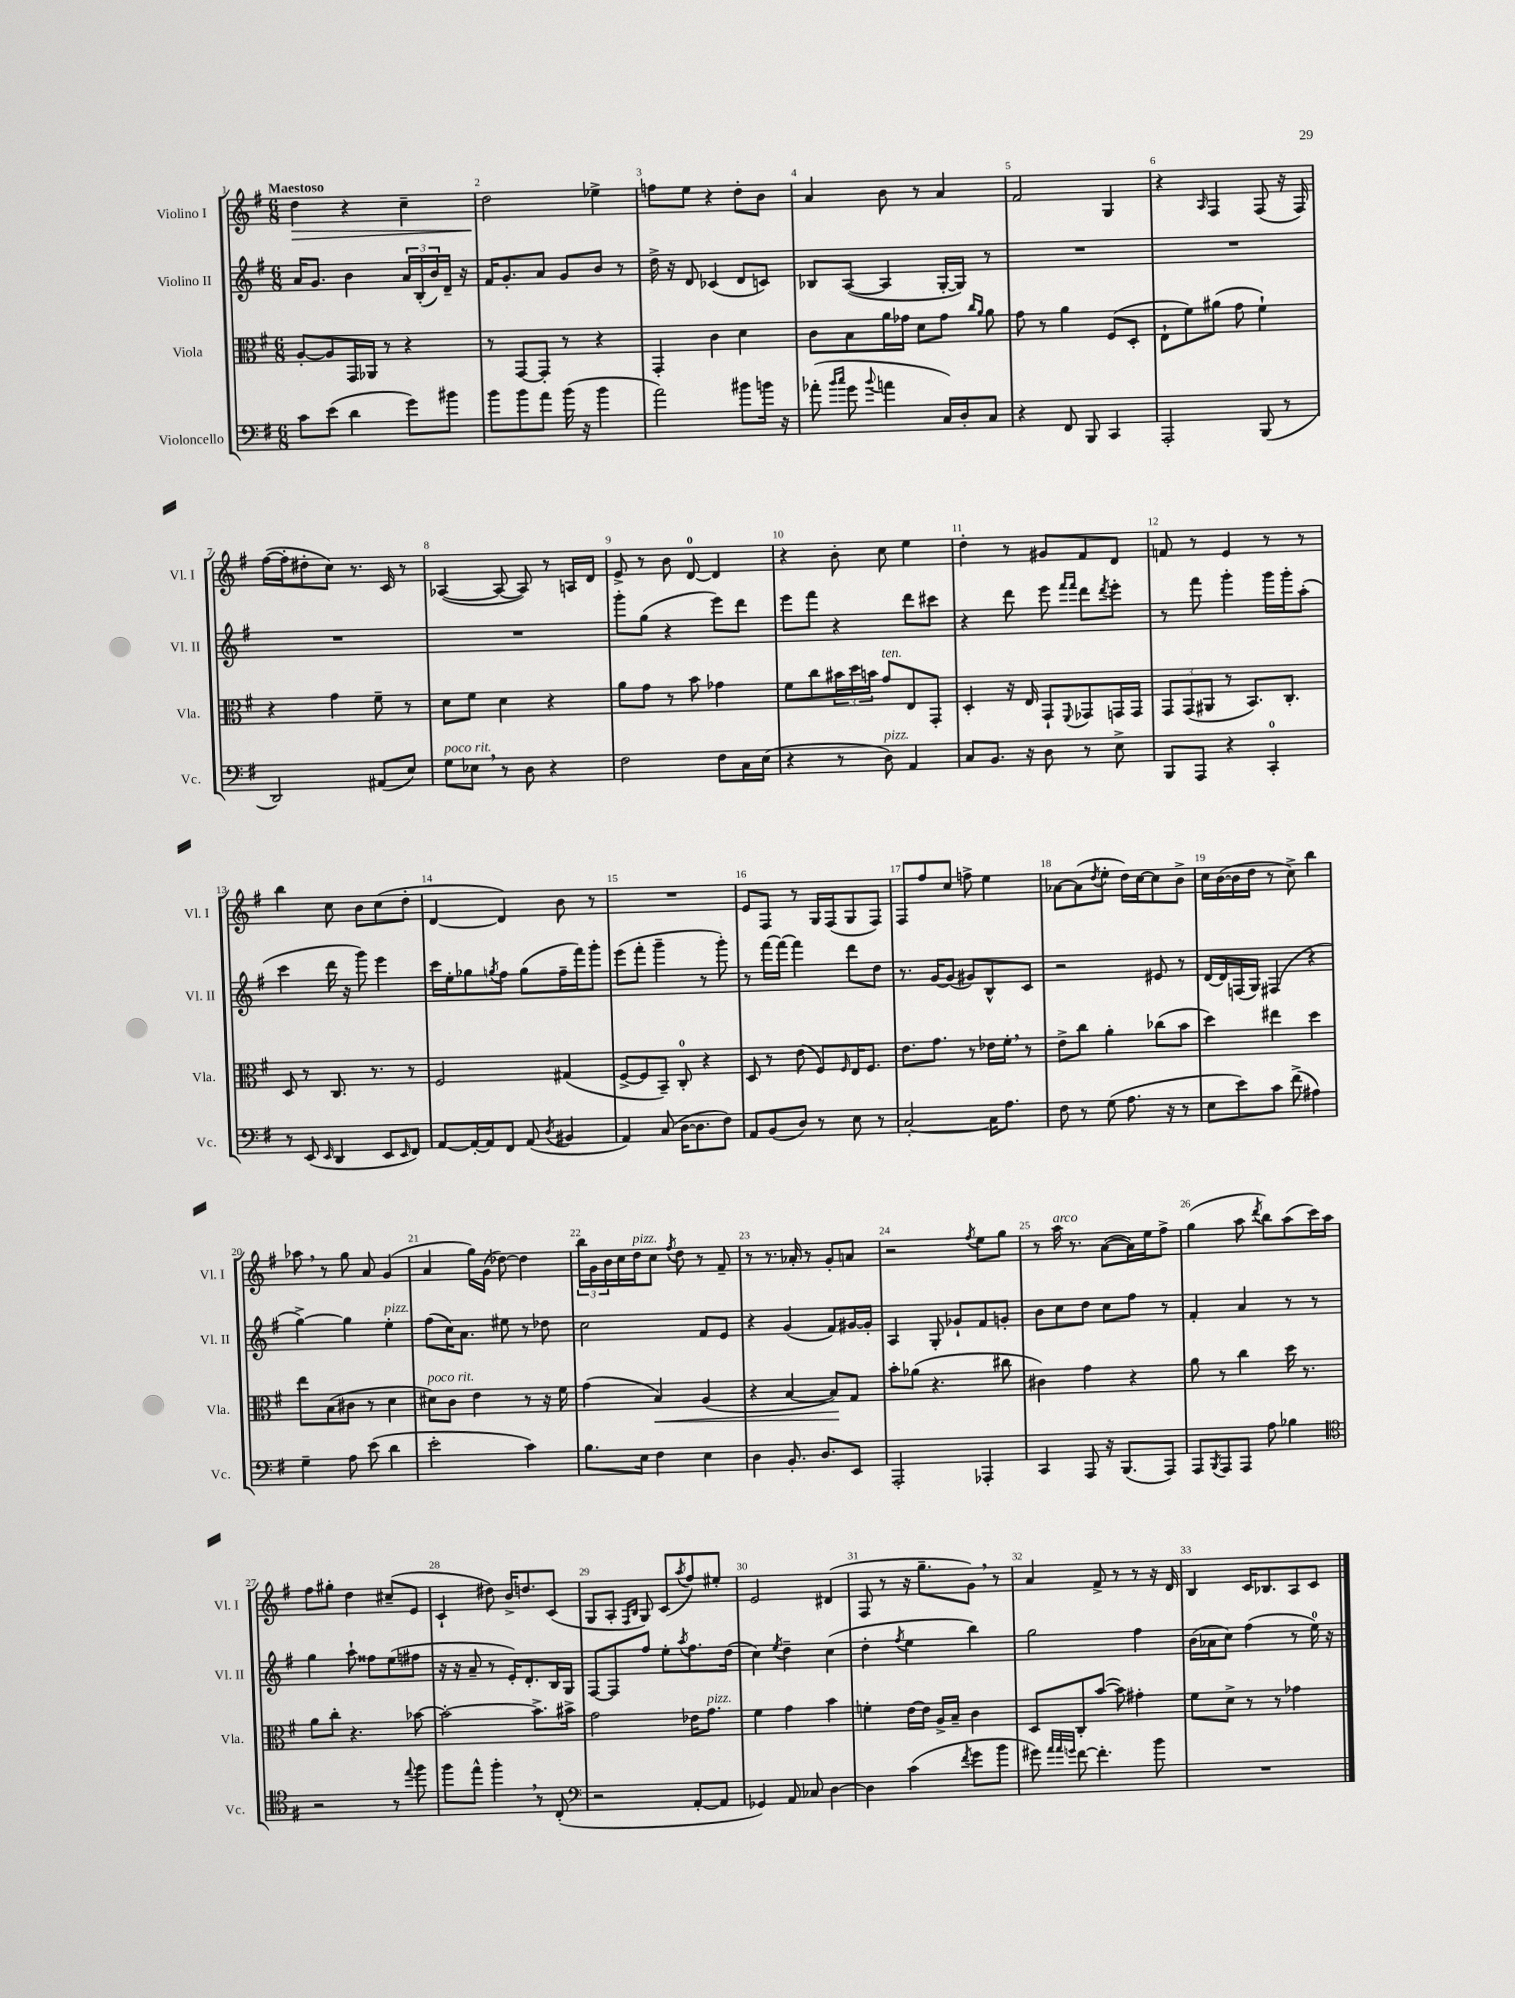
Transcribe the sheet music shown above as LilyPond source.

<<
\new StaffGroup <<
\new Staff = "s0" \with { instrumentName = "Violino I" shortInstrumentName = "Vl. I" } {
    \clef treble \key g \major \numericTimeSignature \time 6/8 \tempo "Maestoso"
    d''4\> r4 c''4-- |
    d''2\! ees''4-> |
    f''8 e''8 r4 d''8-. b'8 |
    a'4 b'8 r8 a'4 |
    fis'2 g4 |
    r4 \grace { a16 } fis4 fis8( r16 fis16) |
    fis''16~( fis''16-. dis''8-. c''8) r8. c'16 r8 |
    aes4~( aes8~ aes8) r8 a16 d'16 |
    e'8-> r8 b'8 d'8-0~ d'4 |
    r4 b'8-. c''8 e''4 |
    d''4-. r8 gis'8 fis'8 d'8 |
    f'8 r8 e'4 r8 r8 |
    b''4 c''8 b'8 c''8( d''8-. |
    d'4~ d'4) b'8 r8 |
    R2. |
    e'8 fis8 r8 g16 fis16( g8 fis8) |
    fis8 fis''8 c''8 f''8-> e''4 |
    aes'8~ aes'8( \acciaccatura { d''8 } e''8-. d''16) c''16~ c''8 b'8-> |
    c''16 b'16~( b'16 d''16 r8 c''8->) b''4 |
    aes''8 \breathe r8 g''8 a'8 g'4( |
    a'4 g''16) g'16( des''8~) des''4 |
    \tuplet 3/2 { b''16 g'16 b'16 } c''16 d''16^\markup { \italic "pizz." } c''8 \acciaccatura { fis''8 } d''8 r8 fis'8-- |
    r8 r8. aes'16-. r8 g'8-. a'8 |
    r2 \acciaccatura { fis''8 } e''8 g''8 |
    r8 a''16^\markup { \italic "arco" } r8. a'8~( a'16) e''16 fis''8-> |
    g''4( a''8 \acciaccatura { d'''8 } b''8) a''8( c'''16) a''16 |
    fis''8 gis''8-. d''4 cis''8--( e'8 |
    c'4-! dis''8) b'16-> d''8. c'8( |
    g8 a8-. \grace { fis16 b16 } g8) c'8( \acciaccatura { a''8 } fis''8) eis''8-. |
    e'2 dis'4( |
    fis8 r8 r16 g''8.-- g'8) \breathe r8 |
    a'4 fis'8-> r8 r8 r16 d'16 |
    b4 c'16 bes8. a8 c'8 \bar "|." |
}
\new Staff = "s1" \with { instrumentName = "Violino II" shortInstrumentName = "Vl. II" } {
    \clef treble \key g \major \numericTimeSignature \time 6/8
    a'16 g'8. b'4 \tuplet 3/2 { a'16 b16-.( b'16) } d'16-- r16 |
    fis'16 g'8.-. a'8 g'8 b'8 r8 |
    d''16-> r16 d'8 ces'4( d'8 c'8) |
    bes8 a8~( a4 g16~-. g16) r8 |
    R2. |
    R2. |
    R2. |
    R2. |
    g'''8-. g''8( r4 e'''8) d'''8 |
    e'''8 fis'''8 r4 d'''8 cis'''8 |
    r4 d'''8 e'''8 \grace { fis'''16 fis'''16 } d'''8 \acciaccatura { d'''8 } e'''8-. |
    r8 fis'''8 g'''4-. g'''16 g'''16-. a''8-.( |
    c'''4 d'''16 r16 g'''8) e'''4 |
    c'''16 e''16-. ges''8 \acciaccatura { g''8 } fis''8 g''8( fis''16-- fis'''16) g'''8-. |
    e'''8( fis'''8-. g'''4-- r8 g'''8-.) |
    r8 fis'''16~ fis'''16~ fis'''4 d'''8 d''8 |
    r8. g'16~ g'8( gis'8) b8-^ c'8 |
    r2 eis'8 r8 |
    d'16~ d'16 f16( g16) fis4( r4 |
    g''4~->) g''4 e''4-.^\markup { \italic "pizz." } |
    fis''8( c''16) a'8. eis''8 r8 des''8 |
    c''2 fis'8 e'8 |
    r4 g'4( fis'8) gis'16~ gis'16-. |
    a4 g8-. ges'8-! fis'8 g'8-. |
    b'8 c''8 d''8 c''8 fis''8 r8 |
    fis'4-. a'4 r8 r8 |
    g''4 a''8-! fisis''8 e''8( fis''8 |
    r16 r16 a'8-- r8 e'16-.) d'8.-. b16 g16 |
    fis8~ fis8 fis''8 e''8-. \acciaccatura { a''8 } fis''8. d''16( |
    c''4) \acciaccatura { e''8 } d''4-- c''4( |
    d''4-. \acciaccatura { fis''8 } e''4 b''4) |
    g''2 fis''4 |
    b'16( aes'16 c''8) fis''4( r8 e''16-0) r16 \bar "|." |
}
\new Staff = "s2" \with { instrumentName = "Viola" shortInstrumentName = "Vla." } {
    \clef alto \key g \major \numericTimeSignature \time 6/8
    a8~-. a8 g,16 aes,16 r8 r4 |
    r8 g,8~ g,8-. r8 r4 |
    g,4-. c'4 d'4 |
    c'8 b8 a'16 ges'16 d'8 ges'8 \grace { c''16 a'16 } a'8 |
    g'8 r8 a'4 fis8( d8-. |
    e8-! fis'8) ais'8( g'8 fis'4-!) |
    r4 g'4 fis'8-- r8 |
    d'8 fis'8 d'4 r4 |
    a'8 g'8 r8 b'8 ges'4 |
    fis'8 c''8 \tuplet 3/2 { bis'16 d''16 b'16 } g'8^\markup { \italic "ten." } e8 g,8-. |
    d4-. r16 e16 g,8-! \appoggiatura { fis,8 } ges,8 g,16 g,16 |
    \tuplet 3/2 { g,8 g,8( ais,8 } r8 b,8.) c8.-. |
    d8 r8 c8. r8. r8 |
    fis2 gis4( |
    fis8~-> fis8 b,8--) c8-0-. r4 |
    d8 r8 e'8( fis8) \grace { fis16 } e16 fis8. |
    e'8. g'8. r8 ees'16 fis'16-. \breathe r8 |
    e'8-> c''8 a'4-. ces''8( b'8 |
    d''4) eis''4 d''4 |
    e''8 b8( cis'8 r8 d'4 |
    dis'8^\markup { \italic "poco rit." }) c'8 e'4 r8 r16 fis'16 |
    g'4( b4\<) a4( |
    r4 b4~ b8\!) g8 |
    b'8-. aes'8( r4. cis''8 |
    cis'4) g'4 r4 |
    a'8 r8 c''4 d''16 r8. |
    a'8 c''8-. r4. bes'8~ |
    bes'2~-. bes'8.-> bis'16-> |
    g'2 ees'16 g'8.^\markup { \italic "pizz." } |
    fis'4 g'4 b'4 |
    f'4-. e'16~ e'16 a16-> b16-- c'4 |
    d8 c8-. b'8~( b'8) gis'4-. |
    fis'8 d'8-> r8 r8 ges'4 \bar "|." |
}
\new Staff = "s3" \with { instrumentName = "Violoncello" shortInstrumentName = "Vc." } {
    \clef bass \key g \major \numericTimeSignature \time 6/8
    c'8 e'8( d'4 g'8) bis'8 |
    b'8 b'8 a'8 b'16( r16 b'4 |
    a'2) bis'8 b'16 r16 |
    aes'8-.( \grace { b'16 c''16 } g'8 \appoggiatura { b'8 } a'4 c16) d16-. c8 |
    r4 fis,8 b,,8 c,4 |
    a,,2-. b,,8( r8 |
    d,2) ais,8( e8) |
    g8^\markup { \italic "poco rit." } ees8 \breathe r8 d8 r4 |
    fis2 fis8 c16 e16( |
    r4 r8 d8^\markup { \italic "pizz." }) a,4 |
    c8 b,8. r16 d8 r8 e8-> |
    b,,8 a,,8 r4 c,4-0-. |
    r8 e,8( \grace { e,16 } d,4 e,8 \grace { e,16 } fis,8) |
    a,8~ a,16~-. a,16 fis,8 a,8( \acciaccatura { d8 } bis,4 |
    a,4) c8( d16~ d8. fis8) |
    a,8 b,8( d8) r8 e8 r8 |
    c2~-. c16 a8. |
    fis8 r8 g8( a8. r16 r8 |
    e8 e'8) c'8 fis'8->( ais4) |
    g4-- a8 e'8( d'4 |
    e'2-. c'4) |
    b8. e16 fis4 e4 |
    d4 b,8.-. d8. e,8 |
    a,,2-. aes,,4-. |
    c,4 a,,8 r16 b,,8.( a,,8) |
    a,,8 \acciaccatura { b,,8 } a,,8 a,,8 a8 bes4 |
    \clef tenor r2 r8 \appoggiatura { e''8 } fis''8 |
    fis''8 e''8-^ fis''4-. \breathe r8 c8-.( |
    \clef bass r2 a,8~-. a,8 |
    ges,4) a,8 ces8 d4~ |
    d4 c'4( \acciaccatura { fis'8 } g'8 b'8 |
    gis'8) \grace { a'32 a'32 g'32 } fis'8~ fis'4.-. b'8 |
    R2. \bar "|." |
}
>>
>>
\layout { \context { \Score \override BarNumber.break-visibility = ##(#f #t #t) barNumberVisibility = #all-bar-numbers-visible } }
